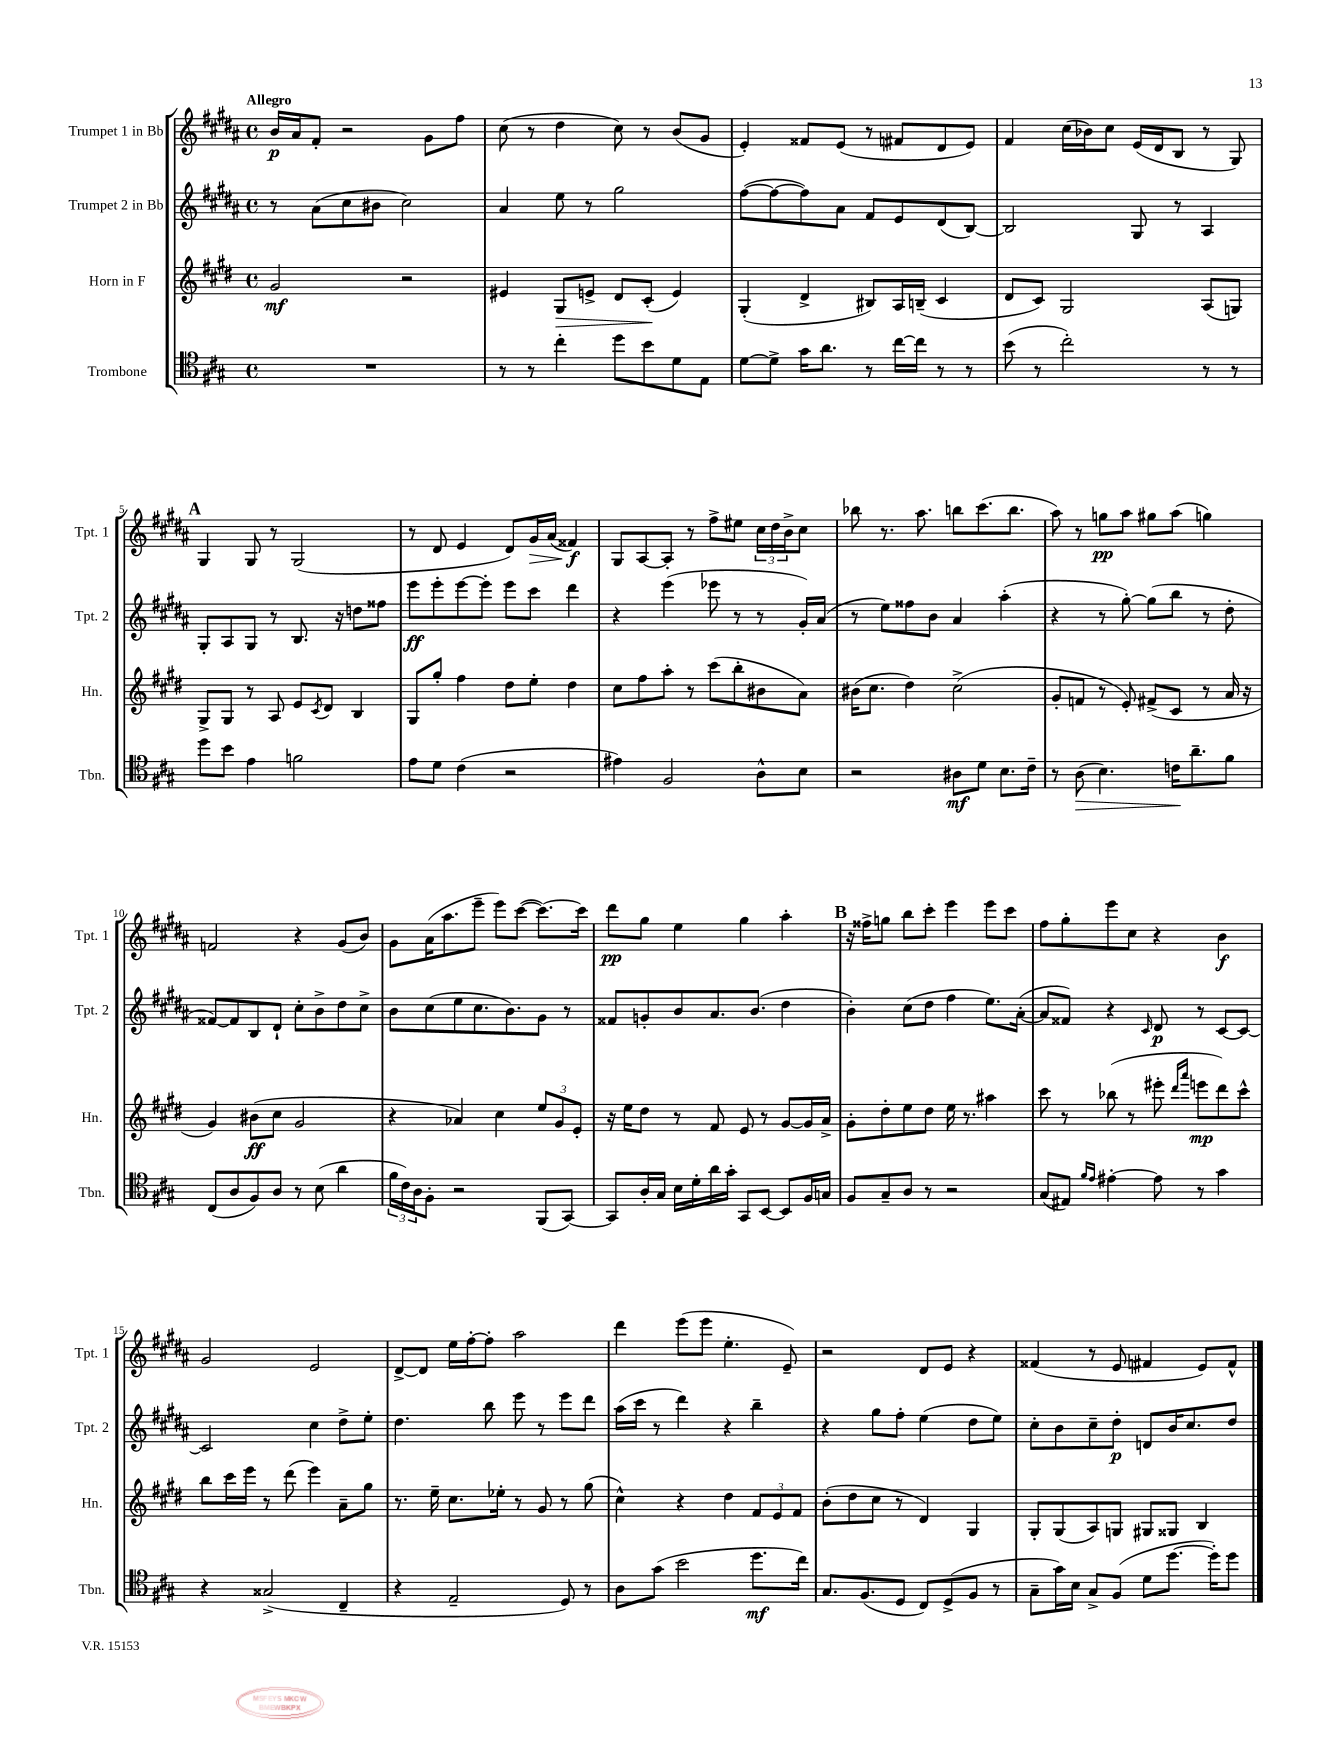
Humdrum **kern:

**kern	**dynam	**kern	**dynam	**kern	**dynam	**kern	**dynam
*part4	*part4	*part3	*part3	*part2	*part2	*part1	*part1
*staff4	*staff4	*staff3	*staff3	*staff2	*staff2	*staff1	*staff1
*I"Trombone	*	*I"Horn in F	*	*I"Trumpet 2 in Bb	*	*I"Trumpet 1 in Bb	*
*I'Tbn.	*	*I'Hn.	*	*I'Tpt. 2	*	*I'Tpt. 1	*
*clefC4	*	*clefG2	*	*clefG2	*	*clefG2	*
*k[f#c#g#]	*	*k[f#c#g#d#]	*	*k[f#c#g#d#a#]	*	*k[f#c#g#d#a#]	*
*M4/4	*	*M4/4	*	*M4/4	*	*M4/4	*
*met(c)	*	*met(c)	*	*met(c)	*	*met(c)	*
=1	=1	=1	=1	=1	=1	=1	=1
!	!	!	!	!	!	!LO:TX:a:B:t=Allegro	!
1r	.	2g#/	mf	8r	.	16b/LL	p
.	.	.	.	.	.	16a#/J	.
.	.	.	.	(8a#\L	.	8f#'/J	.
.	.	.	.	8cc#\	.	2r	.
.	.	.	.	8b#X\J	.	.	.
.	.	2r	.	2cc#\)	.	.	.
.	.	.	.	.	.	8g#\L	.
.	.	.	.	.	.	8ff#\J	.
=2	=2	=2	=2	=2	=2	=2	=2
8r	.	4e#X/	.	4a#/	.	(8cc#\	.
8r	.	.	.	.	.	8r	.
!	!	!	!LO:HP:b	!	!	!	!
4cc#'\	.	8G#/L	>	8ee\	.	4dd#\	.
.	.	8en^/J	.	8r	.	.	.
8dd\L	.	8d#/L	.	2gg#\	.	8cc#\)	.
8b\	.	(8c#'/J	.	.	.	8r	.
8d\	.	4e/)	]	.	.	(8b/L	.
8E\J	.	.	.	.	.	8g#/J	.
=3	=3	=3	=3	=3	=3	=3	=3
[8d\L	.	(4G#'/	.	([8ff#\L	.	4e'/)	.
8d^\J]	.	.	.	8ff#\_	.	.	.
16g#\KL	.	4d#^/	.	8ff#\])	.	8f##X/L	.
8.a\J	.	.	.	.	.	.	.
.	.	.	.	8a#\J	.	(8e/J	.
8r	.	8B#X/L)	.	8f#/L	.	8r	.
[16cc#\LL	.	16A/L	.	8e/	.	8f#X/L	.
16cc#\JJ]	.	(16Bn~/JJ	.	.	.	.	.
8r	.	4c#/	.	(8d#/	.	8d#/	.
8r	.	.	.	[8B/J)	.	8e/J)	.
=4	=4	=4	=4	=4	=4	=4	=4
(8b\	.	8d#/L	.	2B/]	.	4f#/	.
8r	.	8c#/J)	.	.	.	.	.
2cc#'\)	.	2G#/	.	.	.	(16cc#\LL	.
.	.	.	.	.	.	16b-X\J)	.
.	.	.	.	.	.	8cc#\J	.
.	.	.	.	8G#/	.	(16e/LL	.
.	.	.	.	.	.	16d#/J	.
.	.	.	.	8r	.	8B/J	.
8r	.	(8A/L	.	4A#/	.	8r	.
8r	.	8Gn/J)	.	.	.	8G#/)	.
!!LO:LB:g=z
!!LO:REH:place=s1:t=A
=5	=5	=5	=5	=5	=5	=5	=5
8dd\L	.	8G#^/L	.	8G#'/L	.	4G#/	.
8b\J	.	8G#/J	.	8A#/	.	.	.
4e\	.	8r	.	8G#/J	.	8G#/	.
.	.	8A/	.	8r	.	8r	.
2fn\	.	8e/L	.	8.B/	.	(2G#/	.
.	.	8qc#/	.	.	.	.	.
.	.	8d#/J	.	.	.	.	.
.	.	.	.	16r	.	.	.
.	.	4B/	.	8ddn\L	.	.	.
.	.	.	.	8ff##X\J	.	.	.
=6	=6	=6	=6	=6	=6	=6	=6
8e\L	.	8G#/L	.	8eee\L	ff	8r	.
8d\J	.	8gg#'/J	.	8eee'\	.	8d#/	.
(4c#\	.	4ff#\	.	[8eee\	.	4e/	.
.	.	.	.	8eee'\J]	.	.	.
2r	.	8dd#\L	.	8eee\L	.	8d#/L)	.
!	!	!	!	!	!	!	!LO:HP:b
.	.	8ee'\J	.	8ccc#\J	.	16g#/L	>
.	.	.	.	.	.	(16a#/JJ	.
.	.	4dd#\	.	4ddd#\	.	4f##X/)	f
.	.	.	.	.	.	.	]
=7	=7	=7	=7	=7	=7	=7	=7
4e#X\)	.	8cc#\L	.	4r	.	8G#/L	.
.	.	8ff#\	.	.	.	[8A#/	.
2F#/	.	8aa'\J	.	(4eee\	.	8A#'/J]	.
.	.	8r	.	.	.	8r	.
.	.	(8ccc#\L	.	8eee-X\	.	8ff#^\L	.
.	.	8bb'\	.	8r	.	8ee#X\J	.
8A^^\L	.	8b#X\	.	8r	.	24cc#\LL	.
.	.	.	.	.	.	24dd#\	.
.	.	.	.	.	.	24b^\J	.
8B\J	.	8a\J)	.	16g#'/LL)	.	8cc#\J	.
.	.	.	.	(16a#/JJ	.	.	.
=8	=8	=8	=8	=8	=8	=8	=8
2r	.	(16b#X\KL	.	8r	.	8bb-X\	.
.	.	8.cc#\J	.	.	.	.	.
.	.	.	.	8ee\L)	.	8.r	.
.	.	4dd#\)	.	8ff##X\	.	.	.
.	.	.	.	.	.	8.aa#\	.
.	.	.	.	8b\J	.	.	.
8A#X\L	mf	(2cc#^\	.	4a#/	.	8bbn\L	.
8d\J	.	.	.	.	.	(8.ccc#\	.
8.B\L	.	.	.	(4aa#'\	.	.	.
.	.	.	.	.	.	8.bb\J	.
16c#~\Jk	.	.	.	.	.	.	.
=9	=9	=9	=9	=9	=9	=9	=9
8r	.	8g#'/L	.	4r	.	8aa#\)	.
!	!LO:HP:b	!	!	!	!	!	!
(8A\	>	8fn/J	.	.	.	8r	.
4.B\)	.	8r	.	8r	.	8ggn\L	pp
.	.	8e'/)	.	[8gg#'\)	.	8aa#\J	.
.	.	(8f#X^/L	.	(8gg#\L]	.	8gg#X\L	.
16cn\KL	.	8c#/J	.	8bb\J	.	(8aa#\J	.
8.a~\	]	.	.	.	.	.	.
.	.	8r	.	8r	.	4ggn\)	.
8f#\J	.	16a/	.	8dd#'\	.	.	.
.	.	16r	.	.	.	.	.
!!LO:LB:g=z
=10	=10	=10	=10	=10	=10	=10	=10
(8C#/L	.	4g#/)	.	[8f##X/L)	.	2fn/	.
8A/	.	.	.	8f##/]	.	.	.
8F#/)	.	(8b#X\L	ff	8B/	.	.	.
8A/J	.	8cc#\J	.	8d#`/J	.	.	.
8r	.	2g#/	.	8cc#'\L	.	4r	.
(8B\	.	.	.	8b^\	.	.	.
4a\	.	.	.	8dd#\	.	(8g#/L	.
.	.	.	.	8cc#^\J	.	8b/J)	.
=11	=11	=11	=11	=11	=11	=11	=11
24f#\LL	.	4r	.	8b\L	.	8g#\L	.
24c#\)	.	.	.	.	.	.	.
24A\J	.	.	.	.	.	.	.
8F#'\J	.	.	.	(8cc#\	.	(16a#\K	.
.	.	.	.	.	.	8.aa#\	.
2r	.	4a-X/)	.	8ee\	.	.	.
.	.	.	.	8.cc#\	.	8eee~\J	.
.	.	4cc#\	.	.	.	8eee\L)	.
.	.	.	.	8.b\)	.	.	.
.	.	.	.	.	.	([8ccc#\J	.
(8FF#/L	.	12ee/L	.	8g#\J	.	8.ccc#\L_)	.
.	.	12g#/	.	.	.	.	.
[8GG#/J)	.	.	.	8r	.	.	.
.	.	12e'/J	.	.	.	.	.
.	.	.	.	.	.	16ccc#\Jk]	.
=12	=12	=12	=12	=12	=12	=12	=12
8GG#/L]	.	16r	.	8f##X/L	.	8ddd#\L	pp
.	.	16ee\KL	.	.	.	.	.
16A'/L	.	8dd#\J	.	8gn'/	.	8gg#\J	.
16G#/JJ	.	.	.	.	.	.	.
16B\LL	.	8r	.	8b/	.	4ee\	.
16d'\	.	.	.	.	.	.	.
16a\	.	8f#/	.	8.a#/	.	.	.
16g#'\JJ	.	.	.	.	.	.	.
8GG#/L	.	8e/	.	.	.	4gg#\	.
.	.	.	.	(8.b/J	.	.	.
[8BB/J	.	8r	.	.	.	.	.
8BB/L]	.	[8g#/L	.	4dd#\	.	4aa#'\	.
16F#/L	.	16g#/L]	.	.	.	.	.
16Gn/JJ	.	16a^/JJ	.	.	.	.	.
!!LO:REH:place=s1:t=B
=13	=13	=13	=13	=13	=13	=13	=13
8F#/L	.	8g#'\L	.	4b'\)	.	16r	.
.	.	.	.	.	.	16ff##X^\KL	.
8G#~/	.	8dd#'\	.	.	.	8ggn\J	.
8A/J	.	8ee\	.	(8cc#\L	.	8bb\L	.
8r	.	8dd#\J	.	8dd#\J	.	8ccc#'\J	.
2r	.	16ee\	.	4ff#\	.	4eee\	.
.	.	8.r	.	.	.	.	.
.	.	4aa#X\	.	8.ee\L)	.	8eee\L	.
.	.	.	.	.	.	8ccc#\J	.
.	.	.	.	([16a#'\Jk	.	.	.
=14	=14	=14	=14	=14	=14	=14	=14
(8G#/L	.	8ccc#\	.	8a#/L]	.	8ff#\L	.
8E#X/J)	.	8r	.	8f##X/J)	.	8gg#'\	.
16qqf#/LL	.	.	.	.	.	.	.
16qqe/JJ	.	.	.	.	.	.	.
[4e#X'\	.	(8bb-X\	.	4r	.	8eee\	.
.	.	8r	.	.	.	8cc#\J	.
.	.	.	.	16qqc#/	.	.	.
8e#\]	.	8eee#X'\	.	8d#/	p	4r	.
.	.	16qqddd#/LL	.	.	.	.	.
.	.	16qqaaa/JJ	.	.	.	.	.
8r	.	8eeen\L	mp	8r	.	.	.
4g#\	.	8ddd#\)	.	[8c#/L	.	4b\	f
.	.	8ccc#^^\J	.	8c#/J_	.	.	.
!!LO:LB:g=z
=15	=15	=15	=15	=15	=15	=15	=15
4r	.	8bb\L	.	2c#/]	.	2g#/	.
.	.	16ccc#\L	.	.	.	.	.
.	.	16eee\JJ	.	.	.	.	.
(2G##X^/	.	8r	.	.	.	.	.
.	.	(8ddd#\	.	.	.	.	.
.	.	4eee\)	.	4cc#\	.	2e/	.
4C#~/	.	8a~\L	.	8dd#^\L	.	.	.
.	.	8gg#\J	.	8ee'\J	.	.	.
=16	=16	=16	=16	=16	=16	=16	=16
4r	.	8.r	.	4.dd#\	.	[8d#^/L	.
.	.	.	.	.	.	8d#/J]	.
.	.	16ee~\	.	.	.	.	.
2E~/	.	8.cc#\L	.	.	.	16ee\LL	.
.	.	.	.	.	.	[16ff#'\J	.
.	.	.	.	8bb\	.	8ff#'\J]	.
.	.	16ee-X'\Jk	.	.	.	.	.
.	.	8r	.	8eee\	.	2aa#\	.
.	.	8g#/	.	8r	.	.	.
8D/)	.	8r	.	8eee\L	.	.	.
8r	.	(8gg#\	.	8ddd#\J	.	.	.
=17	=17	=17	=17	=17	=17	=17	=17
8A\L	.	4cc#^^\)	.	(16aa#\LL	.	4ddd#\	.
.	.	.	.	16ccc#\JJ	.	.	.
(8g#\J	.	.	.	8r	.	.	.
2b\	.	4r	.	4ddd#\)	.	(8eee\L	.
.	.	.	.	.	.	8eee\J	.
.	.	4dd#\	.	4r	.	4.ee'\	.
8.dd\L	mf	12f#/L	.	4bb~\	.	.	.
.	.	12e/	.	.	.	.	.
.	.	.	.	.	.	8e~/)	.
.	.	12f#/J	.	.	.	.	.
16cc#\Jk)	.	.	.	.	.	.	.
=18	=18	=18	=18	=18	=18	=18	=18
8.G#/L	.	(8b'\L	.	4r	.	2r	.
.	.	8dd#\	.	.	.	.	.
(8.F#/	.	.	.	.	.	.	.
.	.	8cc#\J	.	8gg#\L	.	.	.
8D/J	.	8r	.	8ff#'\J	.	.	.
8C#/L)	.	4d#/)	.	(4ee\	.	8d#/L	.
(8D^/	.	.	.	.	.	8e/J	.
8F#/J	.	4G#/	.	8dd#\L	.	4r	.
8r	.	.	.	8ee\J)	.	.	.
=19	=19	=19	=19	=19	=19	=19	=19
8G#~\L	.	8G#'/L	.	8cc#'\L	.	(4f##X/	.
16g#\L)	.	(8G#/	.	8b\	.	.	.
16B\JJ	.	.	.	.	.	.	.
8G#^/L	.	8A/)	.	8cc#~\	.	8r	.
(8F#/J	.	8Gn/J	.	8dd#'\J	p	8e/	.
8d\L	.	8G#X/L	.	8dn/L	.	4f#X/	.
[8.dd\J	.	8G##X/J	.	16b/K	.	.	.
.	.	.	.	8.cc#/	.	.	.
.	.	4B/	.	.	.	8e/L)	.
16dd'\KL])	.	.	.	.	.	.	.
8dd\J	.	.	.	8dd#/J	.	8f#^^/J	.
==	==	==	==	==	==	==	==
*-	*-	*-	*-	*-	*-	*-	*-
